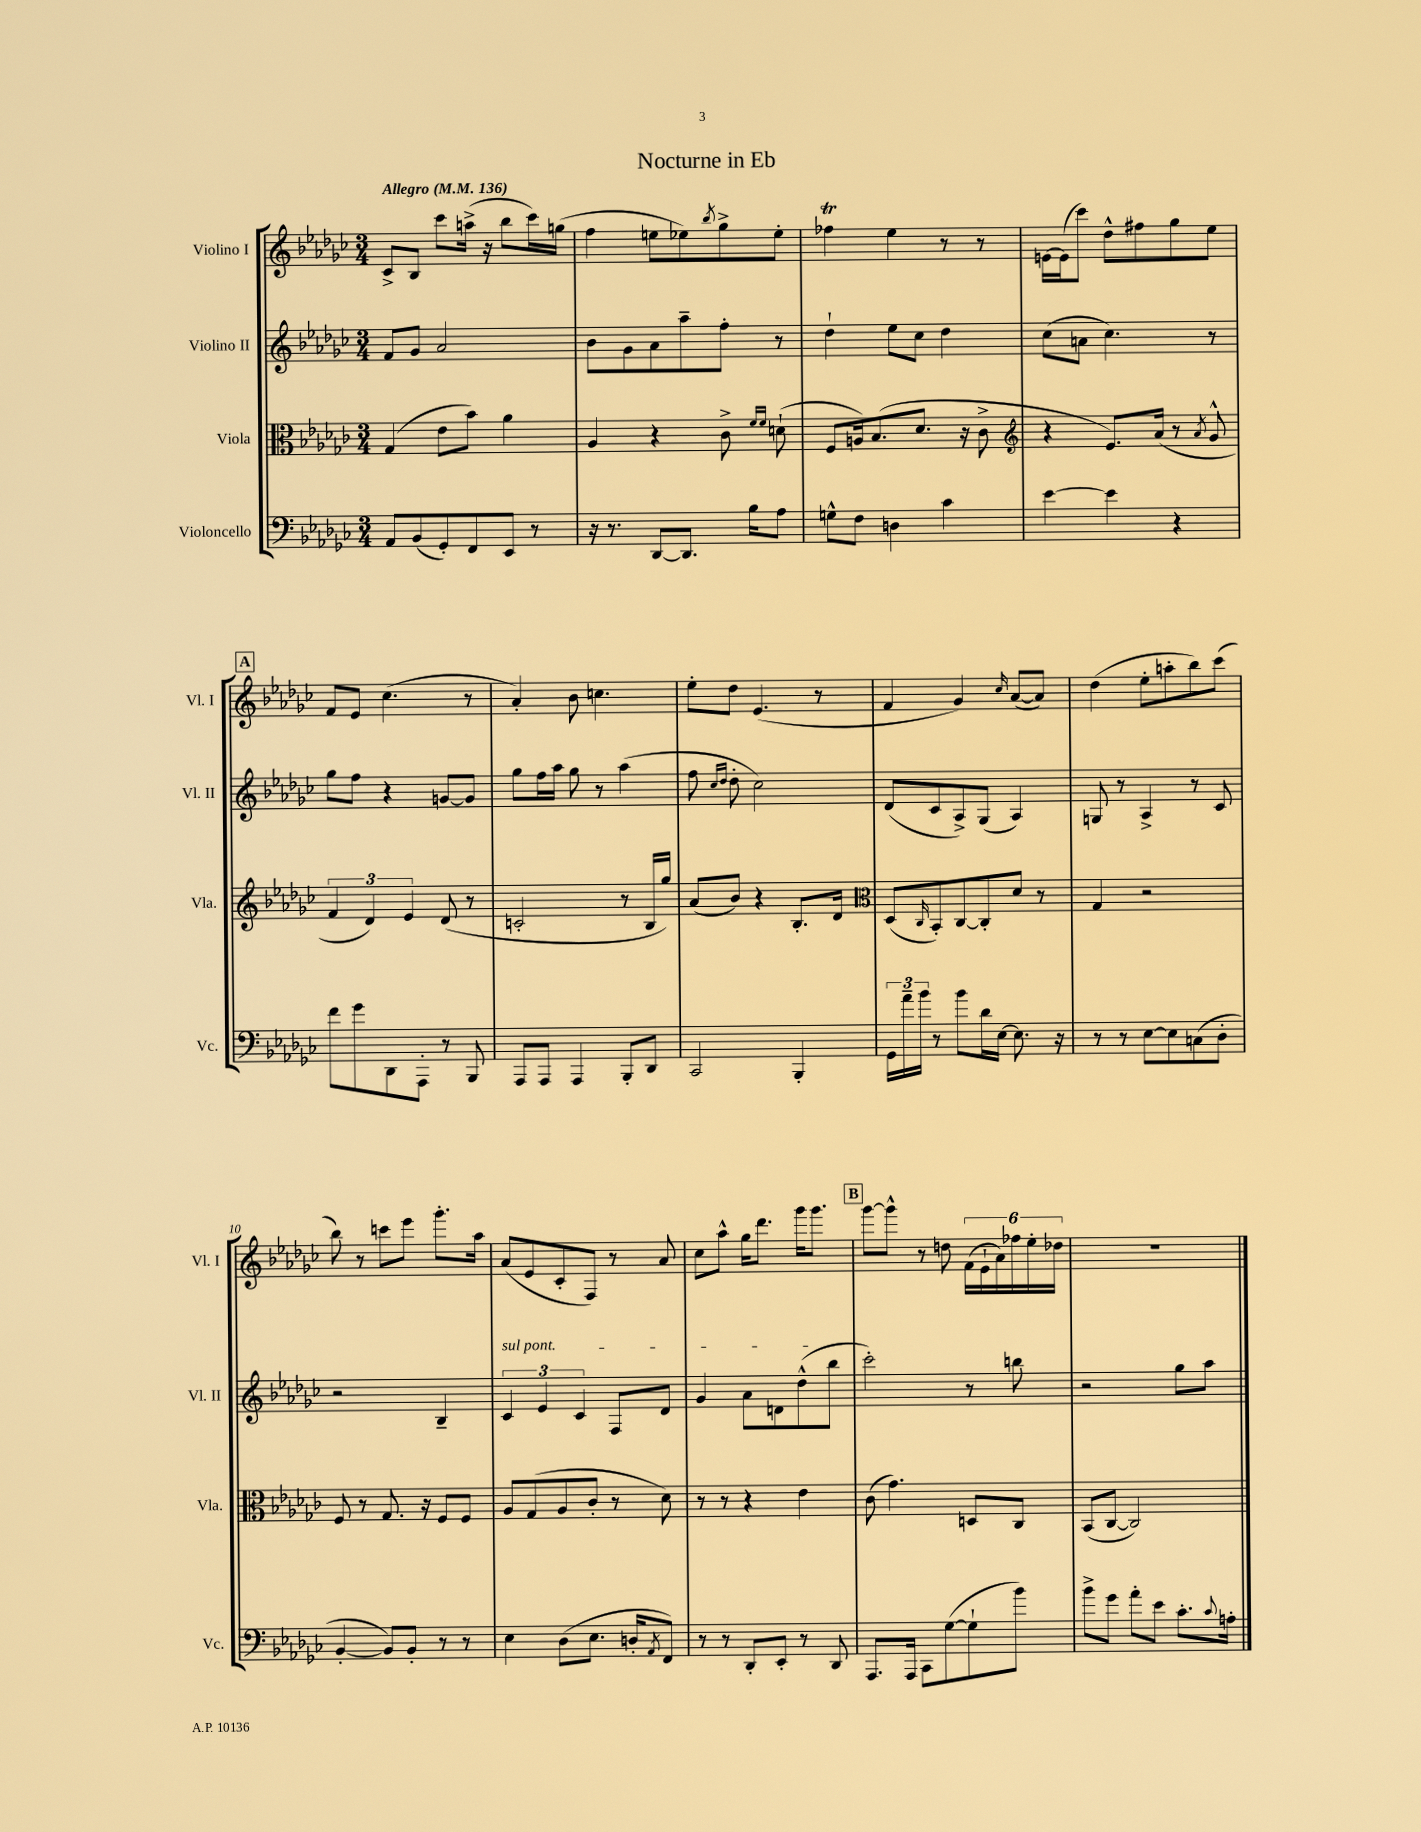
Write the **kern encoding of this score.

**kern	**kern	**kern	**kern
*part4	*part3	*part2	*part1
*staff4	*staff3	*staff2	*staff1
*I"Violoncello	*I"Viola	*I"Violino II	*I"Violino I
*I'Vc.	*I'Vla.	*I'Vl. II	*I'Vl. I
*clefF4	*clefC3	*clefG2	*clefG2
*k[b-e-a-d-g-c-]	*k[b-e-a-d-g-c-]	*k[b-e-a-d-g-c-]	*k[b-e-a-d-g-c-]
*M3/4	*M3/4	*M3/4	*M3/4
*MM136	*MM136	*MM136	*MM136
=1	=1	=1	=1
!	!	!	!LO:TX:a:B:t=Allegro
8AA-/L	(4G-/	8f/L	8c-^/L
(8BB-/	.	8g-/J	8B-/J
8GG-'/)	8e-\L	2a-/	8ccc-\L
8FF/	8b-\J)	.	(16aan^\Jk
.	.	.	16r
8EE-/J	4a-\	.	8bb-\L
8r	.	.	16ccc-\L)
.	.	.	(16ggn\JJ
=2	=2	=2	=2
16r	4A-/	8b-\L	4ff\
8.r	.	.	.
.	.	8g-\	.
[8DD-/L	4r	8a-\	8een\L
8.DD-/J]	.	8aa-~\	8ee-X\)
.	.	.	8qbb-/
.	8c-^\	8ff'\J	8gg-^\
16B-\KL	.	.	.
.	16qqf/LL	.	.
.	16qqf/JJ	.	.
8A-\J	(8dn`\	8r	8ee-'\J
=3	=3	=3	=3
8Gn^^\L	8F/L	4dd-`\	4ff-XT\
8F\J	16An/k)	.	.
.	(8.B-/	.	.
4Dn\	.	8ee-\L	4ee-\
.	8.d-/J	8cc-\J	.
4c-\	.	4dd-\	8r
.	16r	.	.
.	8c-^\	.	8r
=4	=4	=4	=4
*	*clefG2	*	*
[4e-\	4r	(8cc-\L	[16en\LL
.	.	.	(16e\J]
.	.	8an\J	8ccc-\J)
4e-\]	8.e-/L)	4.cc-\)	8dd-^^\L
.	.	.	8ff#X\
.	(16a-/Jk	.	.
4r	8r	.	8gg-\
.	8qa-/	.	.
.	8g-^^/	8r	8ee-\J
!!LO:LB:g=z
!!LO:REH:place=s1:t=A
=5	=5	=5	=5
8f\L	6f/	8gg-\L	8f/L
8g-\	.	8ff\J	8e-/J
.	6d-/)	.	.
8DD-\	.	4r	(4.cc-\
.	6e-/	.	.
8AAA-'\J	.	.	.
8r	(8d-/	[8gn/L	.
8BBB-/	8r	8g/J]	8r
=6	=6	=6	=6
8AAA-/L	2cn'/	8gg-\L	4a-'/)
8AAA-/J	.	16ff\L	.
.	.	16aa-\JJ	.
4AAA-/	.	8gg-\	8b-\
.	.	8r	4.ccn\
8BBB-'/L	8r	(4aa-\	.
8DD-/J	16B-/LL	.	.
.	16gg-/JJ)	.	.
=7	=7	=7	=7
2CC-/	(8a-/L	8ff\	8ee-'\L
.	.	16qqcc-/LL	.
.	.	16qqdd-/JJ	.
.	8b-/J)	8dd-'\	8dd-\J
.	4r	2cc-\)	(4.e-/
4BBB-'/	8.B-'/L	.	.
.	.	.	8r
.	16d-/Jk	.	.
=8	=8	=8	=8
*	*clefC3	*	*
24GG-\LL	(8D-/L	(8d-/L	4f/
24a-~\	.	.	.
24b-\JJ	.	.	.
.	16qqC-/	.	.
8r	8BB-'/)	8c-/	.
8b-\L	[8C-/	8A-^/)	4g-/)
16d-\L	8C-'/]	(8G-/J	.
[16E-\JJ	.	.	.
.	.	.	16qqcc-/
8.E-\]	8d-/J	4A-/)	([8a-/L
.	8r	.	8a-/J])
16r	.	.	.
=9	=9	=9	=9
8r	4G-/	8Gn/	(4dd-\
8r	.	8r	.
[8E-\L	2r	4A-^/	8ee-'\L
8E-\]	.	.	8aan'\
(8Cn\	.	8r	8bb-\)
8D-'\J	.	8c-/	(8ccc-\J
!!LO:LB:g=z
=10	=10	=10	=10
[4BB-'/	8F/	2r	8bb-\)
.	8r	.	8r
8BB-/L])	8.G-/	.	8cccn\L
8BB-'/J	.	.	8eee-\J
.	16r	.	.
8r	8F/L	4B-~/	8.ggg-'\L
8r	8F/J	.	.
.	.	.	16aa-\Jk
=11	=11	=11	=11
!	!	!LO:TX:a:i:t=sul pont.	!
4E-\	8A-/L	6c-/	(8a-/L
.	(8G-/	.	8e-/
.	.	6e-/	.
(8D-\L	8A-/	.	8c-'/
.	.	6c-/	.
8.E-\J	8c-'/J	.	8F/J)
.	8r	8F/L	8r
16Dn'/KL	.	.	.
8qAA-/	.	.	.
8FF/J)	8d-\)	8d-/J	8a-/
=12	=12	=12	=12
8r	8r	4g-/	8cc-\L
8r	8r	.	8aa-^^\J
8DD-'/L	4r	8a-\L	16gg-\KL
.	.	.	8.ddd-\J
8EE-'/J	.	8dn\	.
8r	4e-\	(8dd-^^\	16ggg-\KL
.	.	.	8.ggg-\J
8DD-/	.	8bb-\J	.
!!LO:REH:place=s1:t=B
=13	=13	=13	=13
8.AAA-/L	(8c-\	2ccc-'\)	[8ggg-\L
.	4.g-\)	.	8ggg-^^\J]
16AAA-/Jk	.	.	.
8CC-\L	.	.	8r
([8G-\	.	.	8ddn\
8G-`\]	8Dn/L	8r	(24f\LL
.	.	.	24e-`\
.	.	.	24a-\)
8b-\J)	8C-/J	8bbn\	24ff-X\
.	.	.	24ee-'\
.	.	.	24dd-X\JJ
=14	=14	=14	=14
8b-^\L	(8BB-/L	2r	2.r
8g-\J	[8C-/J	.	.
8a-'\L	2C-/])	.	.
8e-\J	.	.	.
8.c-'\L	.	8gg-\L	.
.	.	8aa-\J	.
8qqc-/	.	.	.
16An'\Jk	.	.	.
==	==	==	==
*-	*-	*-	*-
